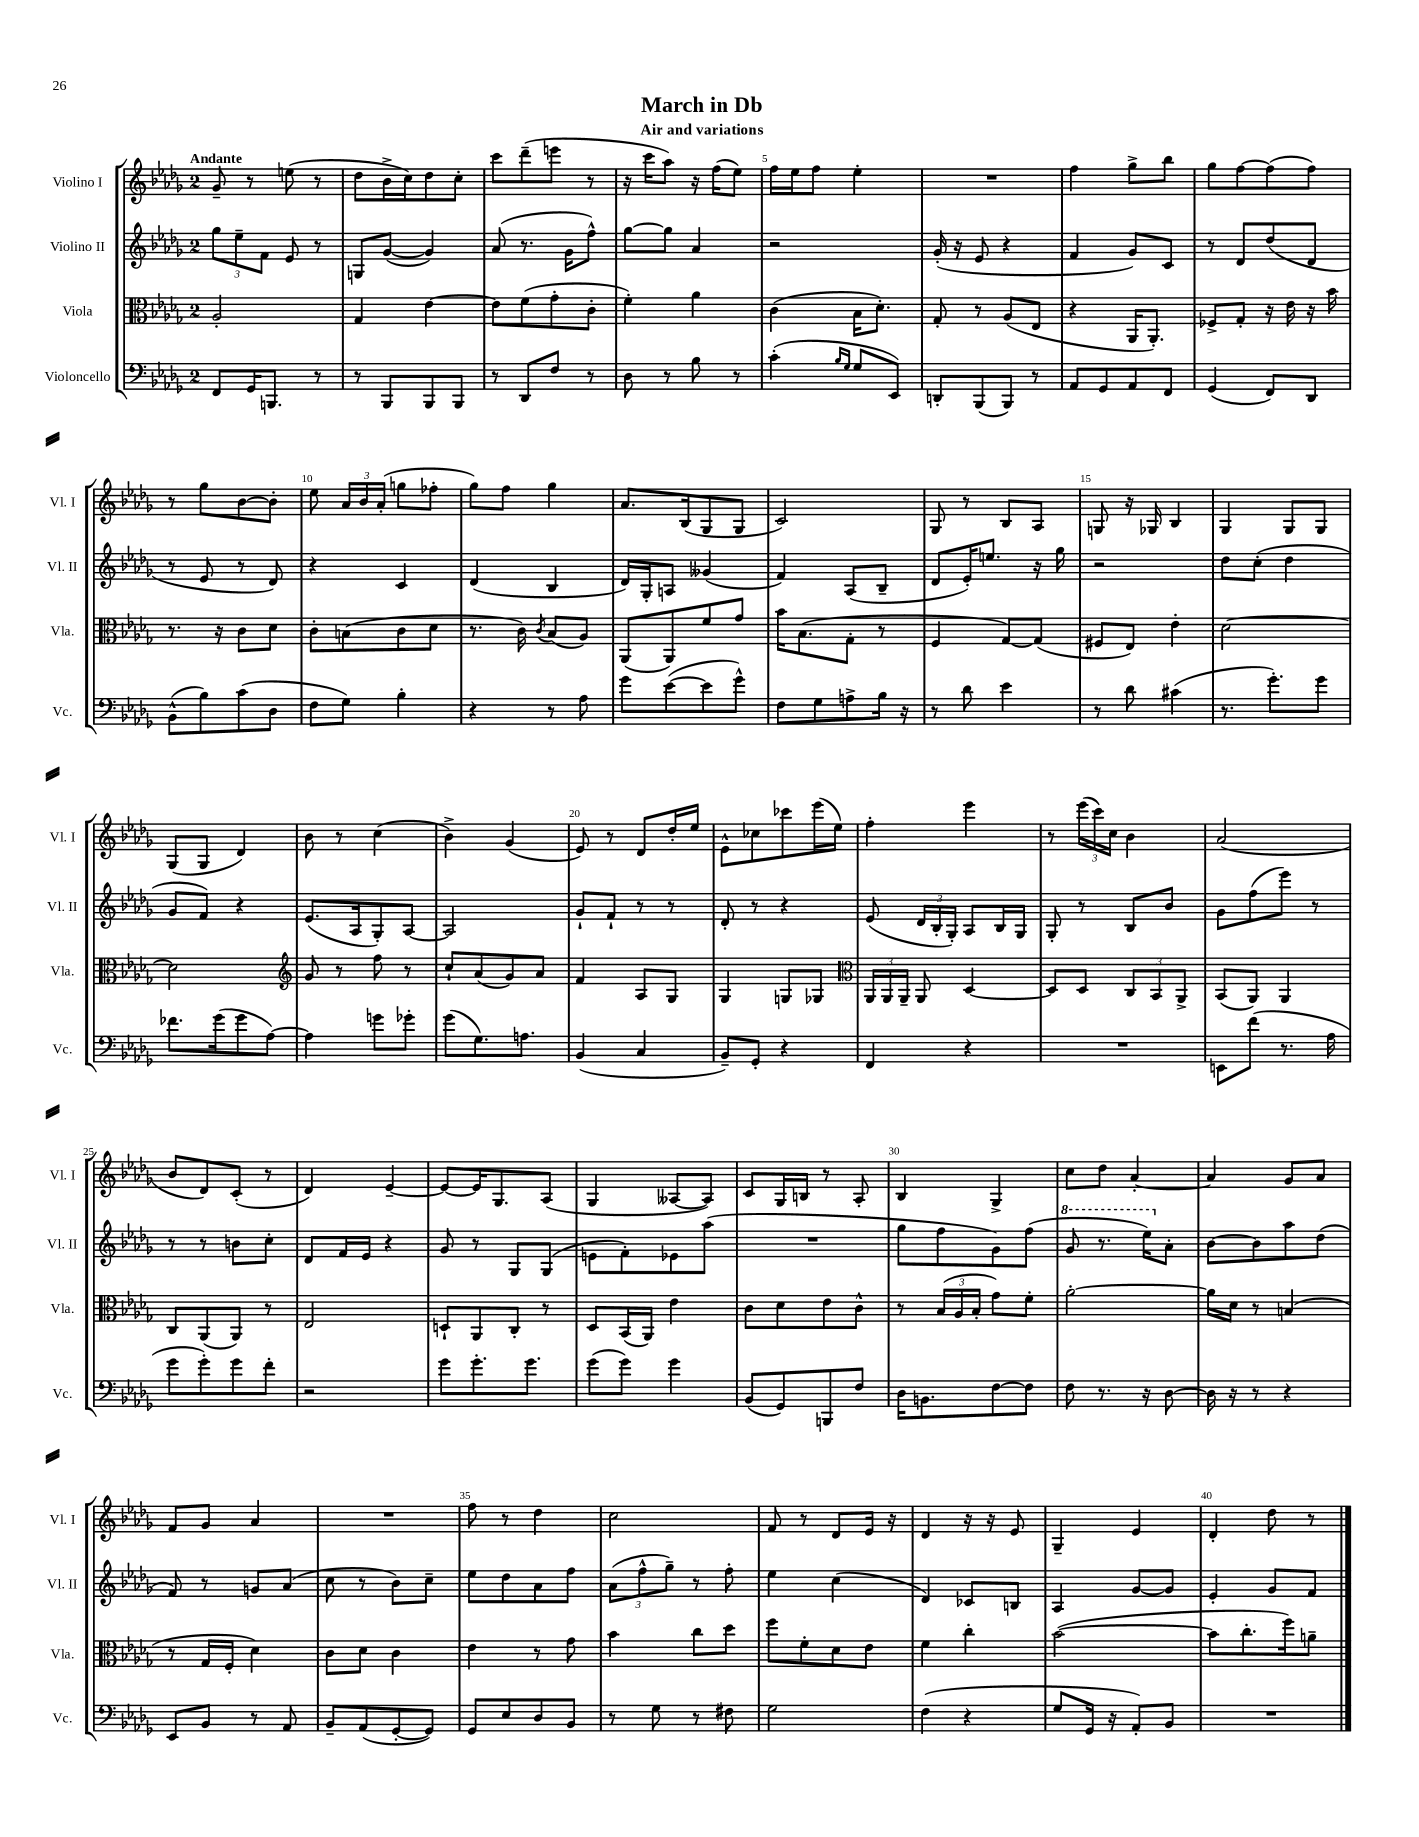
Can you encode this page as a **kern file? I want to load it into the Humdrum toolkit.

**kern	**kern	**kern	**kern
*part4	*part3	*part2	*part1
*staff4	*staff3	*staff2	*staff1
*I"Violoncello	*I"Viola	*I"Violino II	*I"Violino I
*I'Vc.	*I'Vla.	*I'Vl. II	*I'Vl. I
*clefF4	*clefC3	*clefG2	*clefG2
*k[b-e-a-d-g-]	*k[b-e-a-d-g-]	*k[b-e-a-d-g-]	*k[b-e-a-d-g-]
*M2/4	*M2/4	*M2/4	*M2/4
=1	=1	=1	=1
!	!	!	!LO:TX:a:B:t=Andante
8FF/L	2A-'/	12gg-\L	8g-~/
.	.	12ee-~\	.
16GG-/K	.	.	8r
.	.	12f\J	.
8.BBBn/J	.	.	.
.	.	8e-/	(8een\
8r	.	8r	8r
=2	=2	=2	=2
8r	4G-/	8Gn/L	8dd-\L
8BBB-/L	.	([8g-/J	16b-^\L
.	.	.	16cc\J)
8BBB-/	[4e-\	4g-/])	8dd-\
8BBB-/J	.	.	8cc'\J
=3	=3	=3	=3
8r	8e-\L]	(8a-/	8ccc\L
8DD-/L	(8f\	8.r	(8ddd-~\
8F/J	8g-'\	.	8eeen\J
.	.	16g-\KL	.
8r	8c'\J	8ff^^\J)	8r
=4	=4	=4	=4
8D-\	4f'\)	[8gg-\L	16r
.	.	.	16ccc\KL
8r	.	8gg-\J]	8aa-\J)
8B-\	4a-\	4a-/	16r
.	.	.	(16ff\KL
8r	.	.	8ee-\J)
=5	=5	=5	=5
(4c'\	(4c\	2r	16ff\LL
.	.	.	16ee-\J
.	.	.	8ff\J
16qqB-/LL	.	.	.
16qqG-/JJ	.	.	.
8G-/L	16B-\KL	.	4ee-'\
.	8.d-'\J)	.	.
8EE-/J)	.	.	.
=6	=6	=6	=6
8DDn'/L	8G-'/	(16g-'/	2r
.	.	16r	.
(8BBB-/	8r	8e-/	.
8BBB-/J)	(8A-/L	4r	.
8r	8E-/J	.	.
=7	=7	=7	=7
8AA-/L	4r	4f/	4ff\
8GG-/	.	.	.
8AA-/	16AA-/KL	8g-/L)	8gg-^\L
.	8.AA-'/J)	.	.
8FF/J	.	8c/J	8bb-\J
=8	=8	=8	=8
(4GG-/	8F-X^/L	8r	8gg-\L
.	8G-'/J	8d-/L	[8ff\
8FF/L)	16r	(8dd-/	(8ff\]
.	16e-\	.	.
8DD-/J	16r	8d-/J	8ff\J)
.	16b-\	.	.
!!LO:LB:g=z
=9	=9	=9	=9
(8BB-^^\L	8.r	8r	8r
8B-\)	.	8e-/	8gg-\L
.	16r	.	.
(8c\	8c\L	8r	[8b-\
8D-\J	8d-\J	8d-/)	8b-'\J]
=10	=10	=10	=10
8F\L	8c'\L	4r	8ee-\
8G-\J)	(8Bn\	.	24a-/LL
.	.	.	24b-/
.	.	.	(24a-'/JJ
4B-'\	8c\	4c/	8ggn\L
.	8d-\J	.	8ff-X'\J
=11	=11	=11	=11
4r	8.r	(4d-/	8gg-\L)
.	.	.	8ff\J
.	16c\)	.	.
.	8qc/	.	.
8r	(8B-/L	4B-/	4gg-\
8A-\	8A-/J)	.	.
=12	=12	=12	=12
8g-\L	(8AA-/L	16d-/LL)	8.a-/L
.	.	16G-'/J	.
([8e-\	8AA-/)	8An/J	.
.	.	.	(16B-/k
8e-\]	8f/	(4g--X/	8G-/
8g-^^\J)	8g-/J	.	8G-/J
=13	=13	=13	=13
8F\L	16b-\KL	4f/)	2c/)
.	(8.B-\	.	.
8G-\	.	.	.
8An^\	8G-'\J	(8A-/L	.
16B-\Jk	8r	8B-~/J	.
16r	.	.	.
=14	=14	=14	=14
8r	4F/	8d-/L	8G-/
8d-\	.	16e-'/K)	8r
.	.	8.een/J	.
4e-\	[8G-/L)	.	8B-/L
.	(8G-/J]	16r	8A-/J
.	.	16gg-\	.
=15	=15	=15	=15
8r	8F#X/L	2r	8Gn/
8d-\	8E-/J)	.	16r
.	.	.	16G-X/
(4c#X\	4e-'\	.	4B-/
=16	=16	=16	=16
8.r	[2d-\	8dd-\L	4G-/
.	.	(8cc'\J	.
8.g-'\L)	.	.	.
.	.	4dd-\	8G-/L
8g-\J	.	.	8G-/J
!!LO:LB:g=z
=17	=17	=17	=17
8.f-X\L	2d-\]	8g-/L	(8G-/L
.	.	8f/J)	8G-/J
(16g-\k	.	.	.
8g-\	.	4r	4d-/)
[8A-\J)	.	.	.
=18	=18	=18	=18
*	*clefG2	*	*
4A-\]	8g-/	(8.e-/L	8b-\
.	8r	.	8r
.	.	16A-/k	.
8gn\L	8ff\	8G-'/)	(4cc\
8g-X'\J	8r	[8A-/J	.
=19	=19	=19	=19
(8g-\L	8cc`/L	2A-/]	4b-^\)
8.G-\)	(8a-/	.	.
.	8g-/)	.	(4g-/
8.An\J	.	.	.
.	8a-/J	.	.
=20	=20	=20	=20
(4BB-/	4f/	8g-`/L	8e-/)
.	.	8f`/J	8r
4C/	8A-/L	8r	8d-/L
.	8G-/J	8r	16dd-'/L
.	.	.	16ee-/JJ
=21	=21	=21	=21
8BB-~/L)	4G-/	8d-'/	8e-^^\L
8GG-'/J	.	8r	8cc-X\
4r	8Gn/L	4r	8ccc-X\
.	8G-X/J	.	(16eee-\L
.	.	.	16ee-\JJ)
=22	=22	=22	=22
*	*clefC3	*	*
4FF/	24AA-/LL	(8e-/	4ff'\
.	24AA-/	.	.
.	24AA-~/JJ	.	.
.	8AA-/	24d-/LL	.
.	.	24B-'/	.
.	.	24G-'/JJ)	.
4r	[4D-/	8A-/L	4eee-\
.	.	16B-/L	.
.	.	16G-/JJ	.
=23	=23	=23	=23
2r	8D-/L]	8G-'/	8r
.	8D-/J	8r	(24eee-\LL
.	.	.	24ccc\)
.	.	.	24cc\JJ
.	12C/L	8B-/L	4b-\
.	12BB-/	.	.
.	.	8b-/J	.
.	12AA-^/J	.	.
=24	=24	=24	=24
8EEn\L	(8BB-/L	8g-\L	(2a-/
(8f\J	8AA-/J)	(8ff\	.
8.r	4AA-/	8eee-\J)	.
.	.	8r	.
16A-\	.	.	.
!!LO:LB:g=z
=25	=25	=25	=25
8g-\L	8C/L	8r	8b-/L
8g-'\)	(8AA-/	8r	8d-/)
8g-\	8AA-/J)	8bn\L	(8c'/J
8f'\J	8r	8cc'\J	8r
=26	=26	=26	=26
2r	2E-/	8d-/L	4d-/)
.	.	16f/L	.
.	.	16e-/JJ	.
.	.	4r	[4e-~/
=27	=27	=27	=27
8g-\L	8Dn`/L	8g-/	8e-/L_
8.g-'\	8AA-/	8r	16e-/K]
.	.	.	8.G-/
.	8C'/J	8G-/L	.
8.g-\J	.	.	.
.	8r	(8G-/J	(8A-/J
=28	=28	=28	=28
(8g-\L	8D-/L	8en\L	4G-/
8g-\J)	(16BB-/L	8f'\)	.
.	16AA-/JJ)	.	.
4g-\	4e-\	8e-X\	[8A--X/L
.	.	(8aa-\J	8A--/J])
=29	=29	=29	=29
(8BB-/L	8c\L	2r	8c/L
8GG-/)	8d-\	.	16G-/L
.	.	.	16Bn/JJ
8BBBn/	8e-\	.	8r
8F/J	8c^^\J	.	8A-'/
=30	=30	=30	=30
16D-\KL	8r	8gg-\L	4B-/
8.BBn\	.	.	.
.	(24B-/LL	8ff\	.
.	24A-/	.	.
.	24B-'/JJ	.	.
[8F\	8g-\L)	8g-\)	4G-^/
8F\J]	8f'\J	(8ff\J	.
=31	=31	=31	=31
*	*	*8va	*
8F\	[2a-'\	8gg-/	8cc\L
8.r	.	8.r	8dd-\J
.	.	.	[4a-'/
16r	.	16eee-\KL)	.
*	*	*X8va	*
[8D-\	.	8a-'\J	.
=32	=32	=32	=32
16D-\]	16a-\LL]	[8b-\L	4a-/]
16r	16d-\JJ	.	.
8r	8r	8b-\]	.
4r	(4Bn/	8aa-\	8g-/L
.	.	(8dd-\J	8a-/J
!!LO:LB:g=z
=33	=33	=33	=33
8EE-/L	8r	8f/)	8f/L
8BB-/J	16G-/LL	8r	8g-/J
.	16F'/JJ	.	.
8r	4d-\)	8gn/L	4a-/
8AA-/	.	(8a-/J	.
=34	=34	=34	=34
8BB-~/L	8c\L	8cc\	2r
(8AA-/	8d-\J	8r	.
[8GG-'/	4c\	8b-\L)	.
8GG-/J])	.	8cc~\J	.
=35	=35	=35	=35
8GG-/L	4e-\	8ee-\L	8ff\
8E-/	.	8dd-\	8r
8D-/	8r	8a-\	4dd-\
8BB-/J	8g-\	8ff\J	.
=36	=36	=36	=36
8r	4b-\	(12a-\L	2cc\
.	.	12ff^^\	.
8G-\	.	.	.
.	.	12gg-~\J)	.
8r	8cc\L	8r	.
8F#X\	8dd-\J	8ff'\	.
=37	=37	=37	=37
2G-\	8ff\L	4ee-\	8f/
.	8f'\	.	8r
.	8d-\	(4cc\	8d-/L
.	8e-\J	.	16e-/Jk
.	.	.	16r
=38	=38	=38	=38
(4F\	4f\	4d-/)	4d-/
4r	4cc'\	8c-X/L	16r
.	.	.	16r
.	.	8Bn/J	8e-/
=39	=39	=39	=39
8G-/L	([2b-\	4A-/	4G-~/
16GG-/Jk	.	.	.
16r	.	.	.
8AA-'/L)	.	[8g-/L	4e-/
8BB-/J	.	8g-/J]	.
=40	=40	=40	=40
2r	8b-\L]	4e-'/	4d-'/
.	8.cc'\	.	.
.	.	8g-/L	8dd-\
.	16ff\k)	.	.
.	8an~\J	8f/J	8r
==	==	==	==
*-	*-	*-	*-
